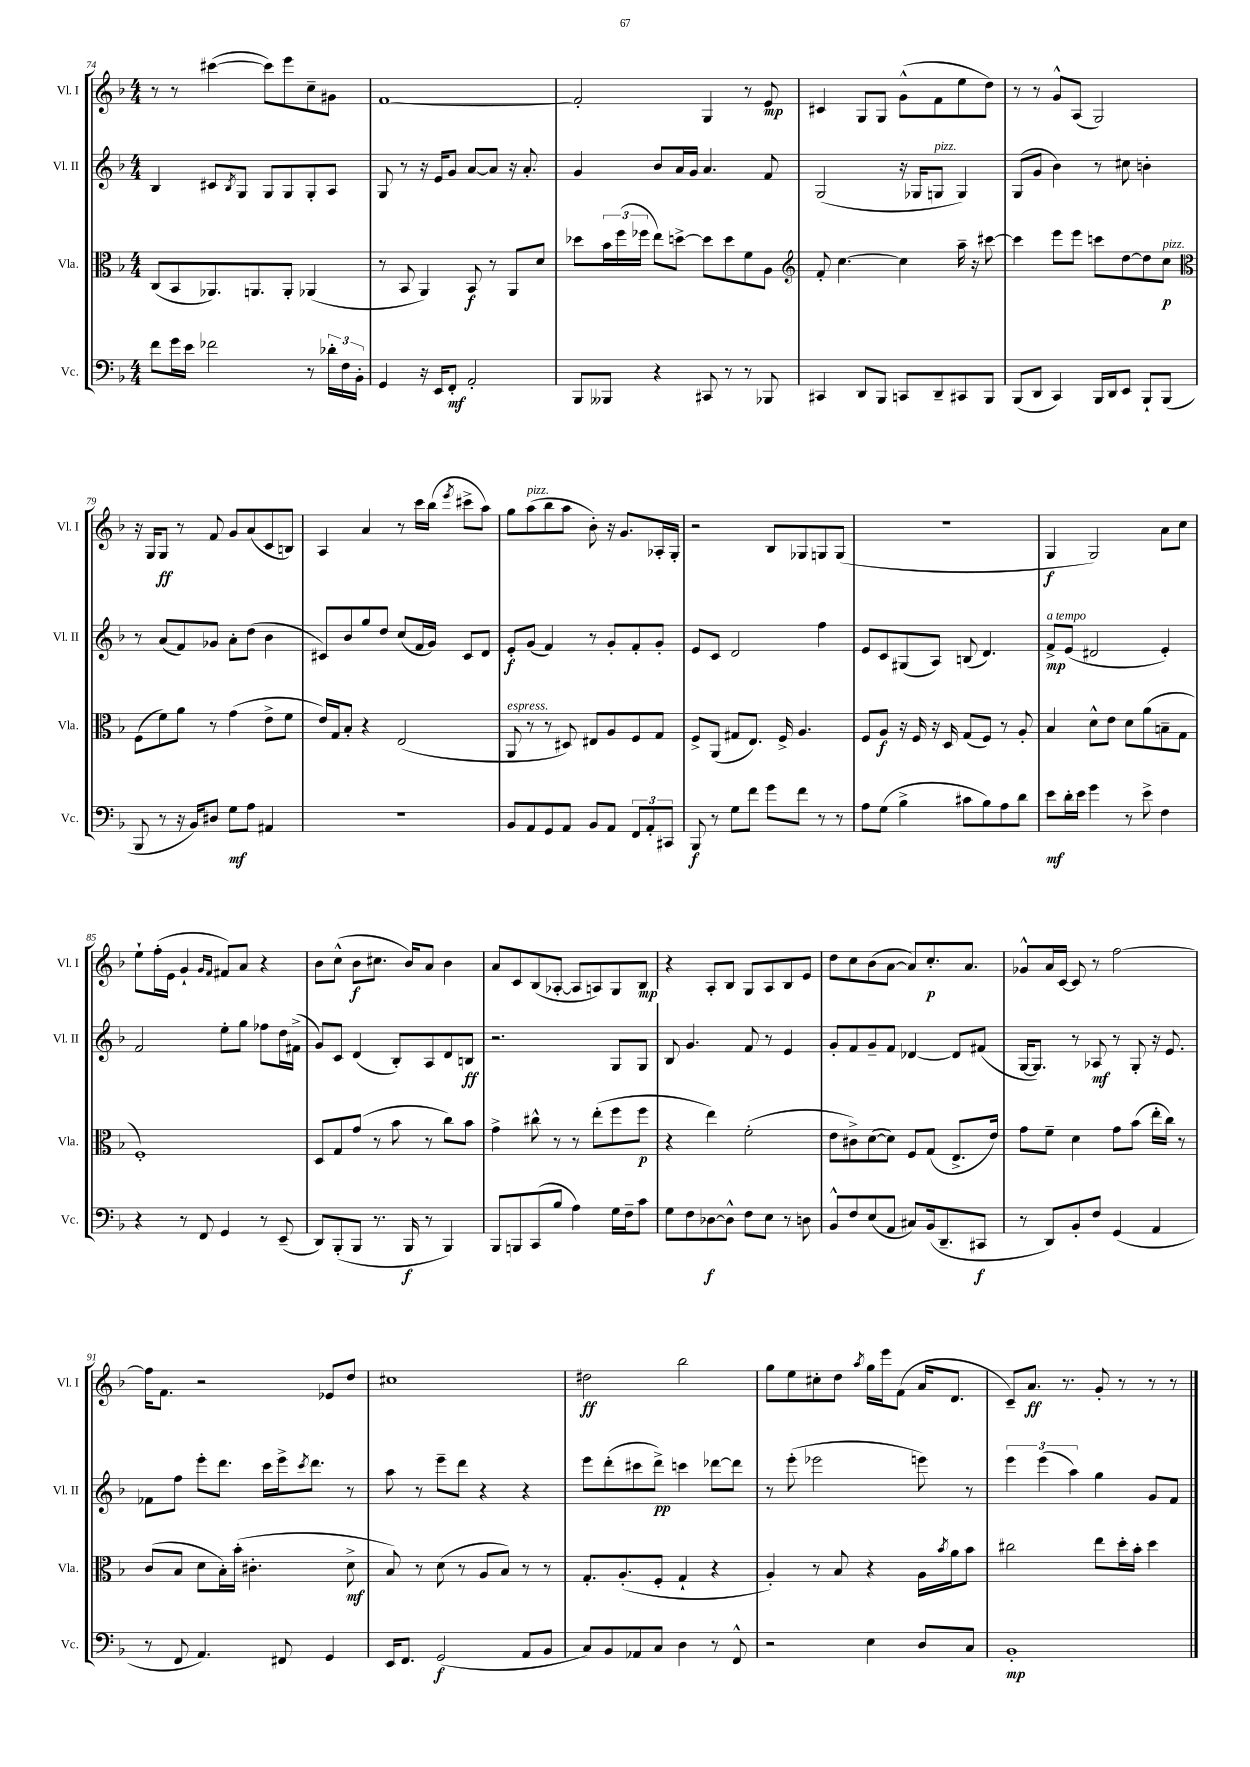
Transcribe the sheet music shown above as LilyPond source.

<<
\new StaffGroup <<
\new Staff = "s0" \with { instrumentName = "Vl. I" shortInstrumentName = "Vl. I" } {
    \clef treble \key f \major \numericTimeSignature \time 4/4
    r8 r8 cis'''4~( cis'''8) e'''8 c''8-- gis'8 |
    f'1~ |
    f'2-. g4 r8 e'8\mp |
    cis'4 g8 g8 g'8-^( f'8 e''8 d''8) |
    r8 r8 g'8-^ a8( g2) |
    r16 g16 g8\ff r8 f'8 g'8 a'8( c'8 b8) |
    a4 a'4 r8 c'''16 bes''16( \acciaccatura { e'''8 } cis'''8-> a''8) |
    g''8 a''8^\markup { \italic "pizz." }( bes''8 a''8 bes'8-.) r16 g'8. aes16-. g16-. |
    r2 bes8 ges8 g8 g8( |
    R1 |
    g4\f g2) a'8 c''8 |
    e''8-! f''16-.( e'16 g'4-! \grace { g'16 f'16 } fis'8) a'8 r4 |
    bes'8 c''8-^( bes'8\f cis''8. bes'16) a'8 bes'4 |
    a'8 c'8 bes8( aes8~-. aes8 a8) g8 bes8\mp |
    r4 a8-. bes8 g8 a8 bes8 e'8 |
    d''8 c''8 bes'8( a'8~ a'8) c''8.-.\p a'8. |
    ges'8-^ a'16 c'16~ c'8 r8 f''2~ |
    f''16 f'8. r2 ees'8 d''8 |
    cis''1 |
    dis''2\ff bes''2 |
    g''8 e''8 cis''8-. d''8 \acciaccatura { a''8 } g''16 e'''16 f'8( a'16 d'8. |
    c'8--) a'8.\ff r8. g'8-. r8 r8 r8 \bar "|." |
}
\new Staff = "s1" \with { instrumentName = "Vl. II" shortInstrumentName = "Vl. II" } {
    \clef treble \key f \major \numericTimeSignature \time 4/4
    bes4 cis'8 \acciaccatura { bes8 } g8 g8 g8 g8-. a8 |
    g8 r8 r16 e'16 g'8 a'8~ a'8 r16 a'8.-. |
    g'4 bes'8 a'16 g'16 a'4. f'8 |
    g2( r16 ges16 g8^\markup { \italic "pizz." } g4) |
    g8( g'8 bes'4) r8 cis''8 b'4-. |
    r8 a'8( f'8) ges'8 a'8-. d''8( bes'4 |
    cis'8) bes'8 g''8 d''8 c''8( f'16 g'16) cis'8 d'8 |
    e'8-.\f g'8( f'4) r8 g'8-. f'8-. g'8-. |
    e'8 c'8 d'2 f''4 |
    e'8 c'8 gis8( a8) b8( d'4.) |
    f'8->\mp^\markup { \italic "a tempo" } e'8( dis'2 e'4-.) |
    f'2 e''8-. g''8 fes''8 d''16 fis'16->( |
    g'8) c'8 d'4( bes8-.) a8 d'8 b8\ff |
    r2. g8 g8 |
    bes8 g'4. f'8 r8 e'4 |
    g'8-. f'8 g'8-- f'8 des'4~ des'8 fis'8( |
    g16~ g8.) r8 aes8\mf r8 g8-. r16 e'8. |
    fes'8 f''8 e'''8-. d'''8. c'''16 e'''16-> \acciaccatura { c'''8 } d'''8. r8 |
    a''8 r8 e'''8-- d'''8 r4 r4 |
    e'''8 d'''8-.( cis'''8 d'''8->\pp) c'''4 des'''8~ des'''8 |
    r8 e'''8-.( ees'''2 e'''8) r8 |
    \tuplet 3/2 { e'''4 e'''4( a''4) } g''4 g'8 f'8 \bar "|." |
}
\new Staff = "s2" \with { instrumentName = "Vla." shortInstrumentName = "Vla." } {
    \clef alto \key f \major \numericTimeSignature \time 4/4
    c8( bes,8 aes,8.) a,8. a,8-. aes,4( |
    r8 bes,8 a,4) bes,8\f r8 a,8 d'8 |
    des''8 \tuplet 3/2 { bes'16 f''16( fes''16 } e''8) d''8~-> d''8 d''8 f'8 a8 |
    \clef treble f'8-. c''4.~ c''4 a''16-- r16 cis'''8~ |
    cis'''4 e'''8 e'''8 c'''8 d''8~ d''8 c''8\p^\markup { \italic "pizz." } |
    \clef alto f8( f'8) a'8 r8 g'4( e'8-> f'8 |
    e'16) g16 bes8-. r4 e2( |
    a,8^\markup { \italic "espress." } r8 r8 dis8) eis8 a8 f8 g8 |
    f8-> a,8( gis8 e8.) f16-> a4. |
    f8 a8\f r16 f16 r16 d16 g8( f8) r8 a8-. |
    bes4 d'8-^ e'8 d'8 a'8( b8-- g8 |
    f1-.) |
    d8 g8 g'8( r8 bes'8 r8 c''8) bes'8 |
    g'4-> cis''8-^ r8 r8 e''8-.( f''8 f''8\p |
    r4 e''4) f'2-.( |
    e'8 cis'8->) d'8~( d'8) f8 g8( e8.-> e'16) |
    g'8 f'8-- d'4 g'8 bes'8( e''16-. c''16) r8 |
    c'8( bes8 d'8 bes16-.) bes'16-.( cis'4.-. d'8->\mf |
    bes8) r8 d'8( r8 a8 bes8) r8 r8 |
    g8.-. a8.-.( f8-. g4-! r4 |
    a4-.) r8 bes8 r4 a16 \acciaccatura { bes'8 } a'16 bes'8 |
    cis''2 e''8 d''16-. bes'16-. d''4 \bar "|." |
}
\new Staff = "s3" \with { instrumentName = "Vc." shortInstrumentName = "Vc." } {
    \clef bass \key f \major \numericTimeSignature \time 4/4
    f'8 g'16 e'16 fes'2 r8 \tuplet 3/2 { des'16-. f16 bes,16-. } |
    g,4 r16 e,16 f,8-.\mf a,2-. |
    bes,,8 beses,,8 r4 cis,8 r8 r8 bes,,8 |
    cis,4 d,8 bes,,8 c,8 d,8-- cis,8 bes,,8 |
    bes,,8( d,8 c,4) bes,,16 d,16 e,8 bes,,8-! bes,,8( |
    bes,,8 r8 r16 bes,16) dis8 g8\mf a8 ais,4 |
    R1 |
    bes,8 a,8 g,8 a,8 bes,8 a,8 \tuplet 3/2 { f,8 a,8-. cis,8 } |
    bes,,8\f r8 g8 f'8 g'8 f'8 r8 r8 |
    a8 g8( bes4-> cis'8 bes8) a8 d'8 |
    e'8\mf d'16-. e'16 g'4 r8 e'8-> f4 |
    r4 r8 f,8 g,4 r8 e,8--( |
    d,8) bes,,8-.( bes,,8 r8. bes,,16\f r8 bes,,4) |
    bes,,8 b,,8 c,8( bes8 a4) g16 f16-- c'8 |
    g8 f8 des8~\f des8-^ f8 e8 r8 d8 |
    bes,8-^ f8 e8( a,8 cis8) bes,16( d,8.-- cis,8\f |
    r8 d,8) bes,8-. f8 g,4( a,4 |
    r8 f,8 a,4.) fis,8 g,4 |
    e,16 f,8. g,2\f( a,8 bes,8 |
    c8) bes,8 aes,8 c8 d4 r8 f,8-^ |
    r2 e4 d8 c8 |
    bes,1-.\mp \bar "|." |
}
>>
>>
\layout { \context { \Score currentBarNumber = #74 } }
